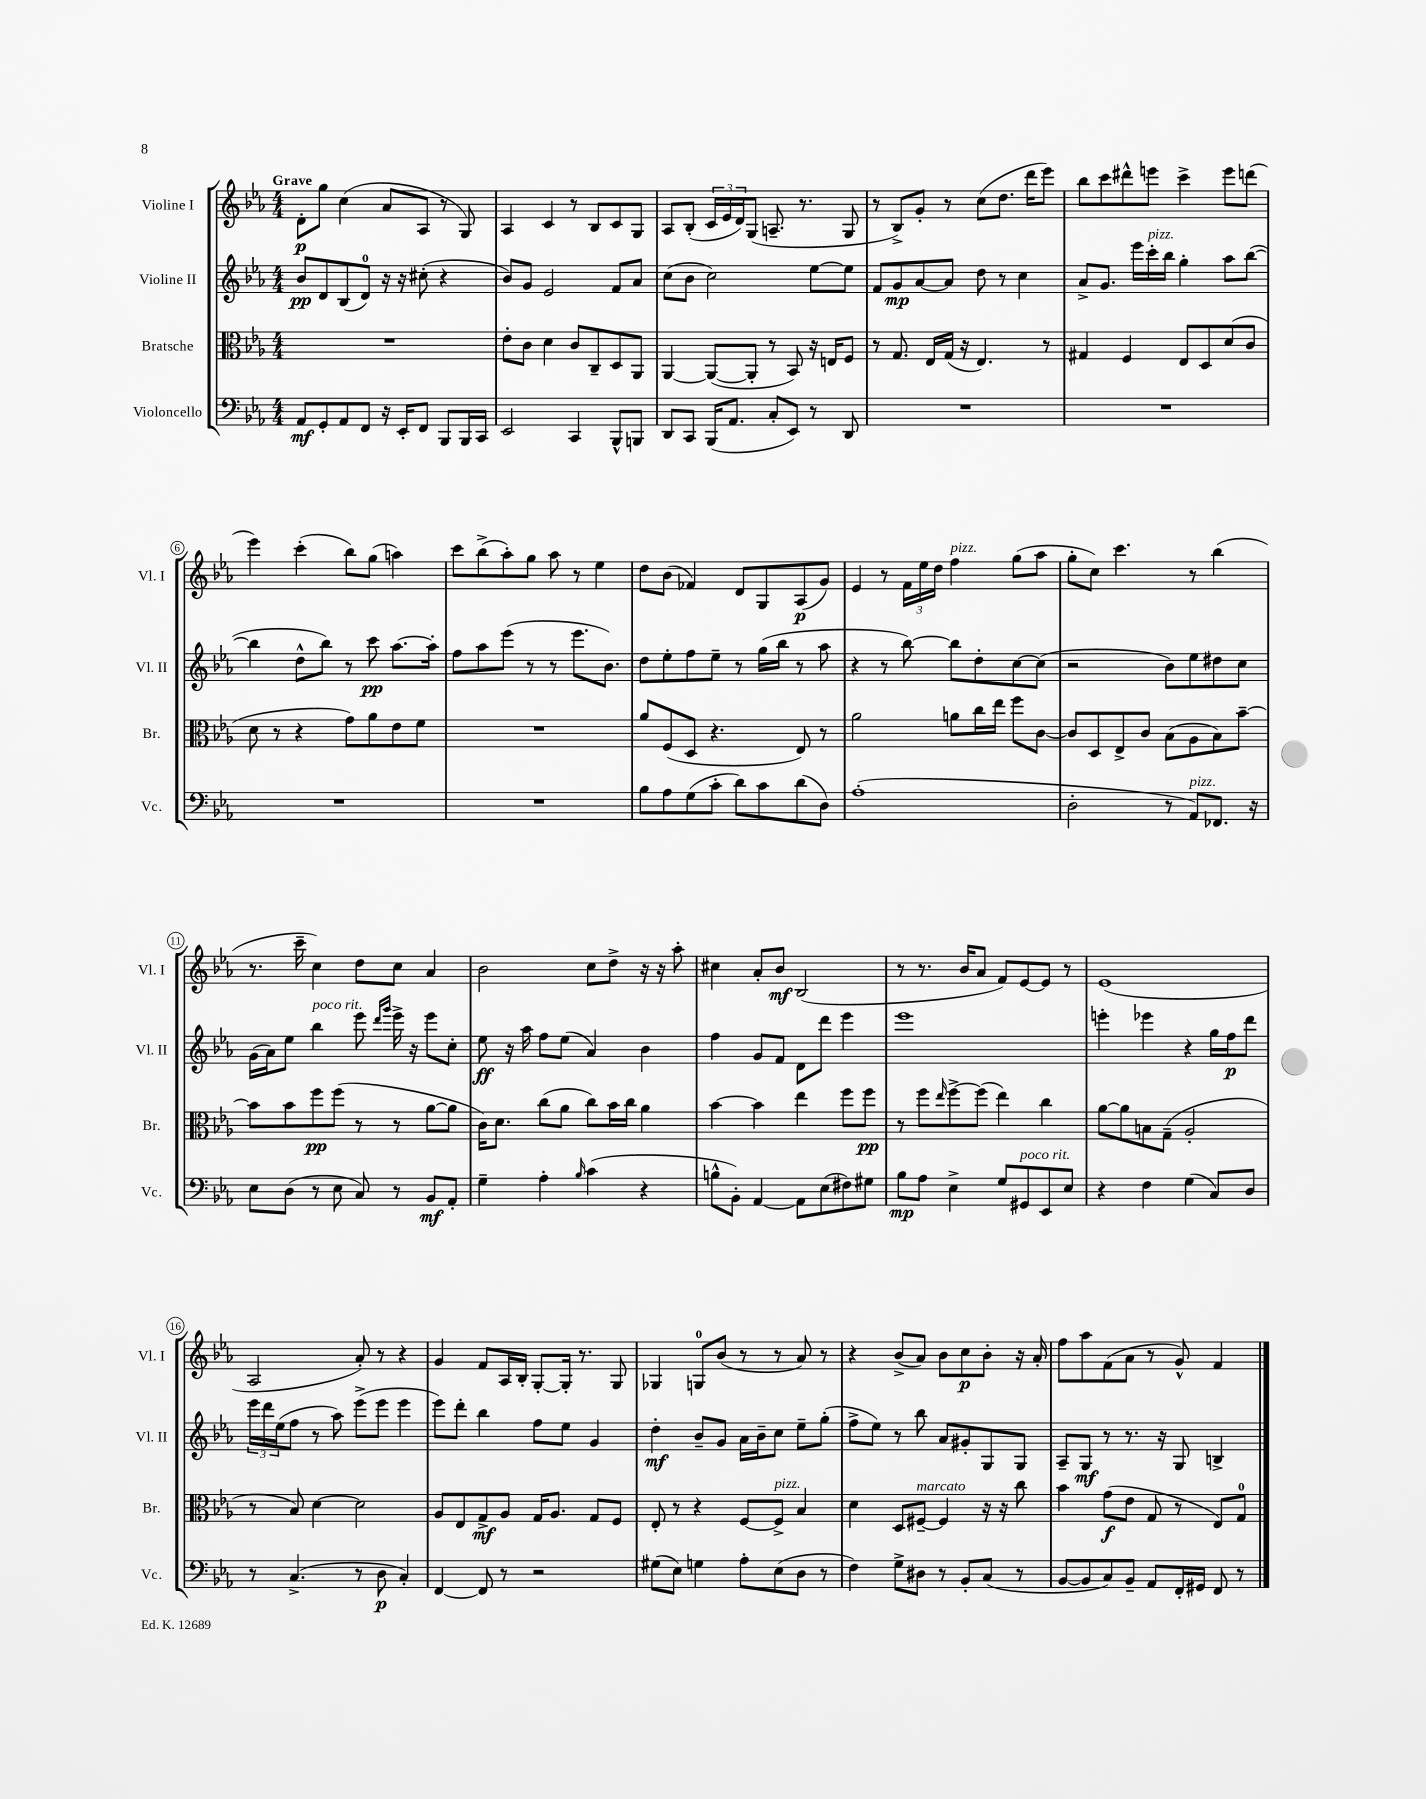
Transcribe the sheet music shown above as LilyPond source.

<<
\new StaffGroup <<
\new Staff = "s0" \with { instrumentName = "Violine I" shortInstrumentName = "Vl. I" } {
    \clef treble \key ees \major \numericTimeSignature \time 4/4 \tempo "Grave"
    d'8-.\p g''8 c''4( aes'8 aes8 r8 g8) |
    aes4 c'4 r8 bes8 c'8 g8 |
    aes8 bes8-.( \tuplet 3/2 { c'16 ees'16 d'16) } g8( a8.-- r8. g8 |
    r8 bes8->) g'8-. r8 c''8( d''8. d'''16 ees'''8) |
    bes''8 c'''8 dis'''8-^ e'''8 c'''4-> e'''8 d'''8( |
    ees'''4) c'''4-.( bes''8) g''8( a''4) |
    c'''8 bes''8->( aes''8-.) g''8 aes''8 r8 ees''4 |
    d''8 bes'8( fes'4) d'8 g8 aes8\p( g'8) |
    ees'4 r8 \tuplet 3/2 { f'16 ees''16 d''16 } f''4^\markup { \italic "pizz." } g''8( aes''8 |
    g''8-. c''8) c'''4. r8 bes''4( |
    r8. c'''16-- c''4) d''8 c''8 aes'4 |
    bes'2 c''8 d''8-> r16 r16 aes''8-. |
    cis''4 aes'8-. bes'8\mf bes2( |
    r8 r8. bes'16 aes'8 f'8) ees'8~ ees'8 r8 |
    ees'1( |
    aes2 aes'8-.) r8 r4 |
    g'4 f'8 aes16 bes16-. g8~-. g16-. r8. g8 |
    ges4 g8-0 bes'8( r8 r8 aes'8) r8 |
    r4 bes'8->( aes'8) bes'8 c''8\p bes'8-. r16 aes'16-. |
    f''8 aes''8 f'8( aes'8 r8 g'8-^) f'4 \bar "|." |
}
\new Staff = "s1" \with { instrumentName = "Violine II" shortInstrumentName = "Vl. II" } {
    \clef treble \key ees \major \numericTimeSignature \time 4/4
    bes'8\pp d'8 bes8( d'8-0) r16 r16 cis''8-.( r4 |
    bes'8) g'8 ees'2 f'8 aes'8 |
    c''8( bes'8 c''2) ees''8~ ees''8 |
    f'8 g'8\mp aes'8~ aes'8 d''8 r8 c''4 |
    aes'8-> g'8. ees'''16 c'''16-.^\markup { \italic "pizz." } bes''16 g''4-. aes''8 bes''8~( |
    bes''4 d''8-^ bes''8) r8 c'''8\pp aes''8.~ aes''16-. |
    f''8 aes''8 ees'''8( r8 r8 ees'''8. bes'8.) |
    d''8 ees''8-. f''8 ees''8-- r8 g''16( bes''16 r8 aes''8 |
    r4 r8 bes''8~) bes''8 d''8-. c''8~ c''8( |
    r2 bes'8) ees''8 dis''8 c''8 |
    g'16( aes'16) ees''8 bes''4^\markup { \italic "poco rit." } ees'''8 \grace { d'''16 g'''16 } ees'''16-> r16 ees'''8 c''8-. |
    ees''8\ff r16 aes''16 f''8 ees''8( aes'4) bes'4 |
    f''4 g'8 f'8 d'8 d'''8 ees'''4 |
    ees'''1 |
    e'''4-. ees'''4 r4 g''16 f''16\p d'''8 |
    \tuplet 3/2 { ees'''16 d'''16 ees''16( } f''8 r8 aes''8) ees'''8->( ees'''8 ees'''4 |
    ees'''8) d'''8-. bes''4 f''8 ees''8 g'4 |
    d''4-.\mf bes'8-- g'8 aes'16 bes'16-- c''8 ees''8-- g''8-.( |
    f''8-> ees''8) r8 bes''8 aes'8 gis'8-. g8 g8 |
    aes8-- g8\mf r8 r8. r16 g8 b4-> \bar "|." |
}
\new Staff = "s2" \with { instrumentName = "Bratsche" shortInstrumentName = "Br." } {
    \clef alto \key ees \major \numericTimeSignature \time 4/4
    R1 |
    ees'8-. c'8 d'4 c'8 c8-- d8 aes,8 |
    aes,4~ aes,8~( aes,8-. r8 bes,8) r16 e16 f8 |
    r8 g8. ees16 g16( r16 ees4.) r8 |
    gis4 f4 ees8 d8 d'8( c'8 |
    d'8 r8 r4 g'8) aes'8 ees'8 f'8 |
    R1 |
    aes'8 f8( d8 r4. ees8) r8 |
    aes'2 a'8 c''16 ees''16 f''8 c'8~ |
    c'8 d8 ees8-> c'8 bes8( aes8 bes8) bes'8~-- |
    bes'8 bes'8 f''8\pp f''8( r8 r8 aes'8~ aes'8 |
    c'16) d'8. c''8( aes'8 c''8) bes'16 c''16 aes'4 |
    bes'4~ bes'4 ees''4 f''8 f''8\pp |
    r8 f''8 \grace { ees''16 } f''8~-> f''8( ees''4) c''4 |
    aes'8~ aes'8 b8 g8--( aes2-. |
    r8 bes8) d'4~ d'2 |
    aes8 ees8 g8->\mf aes8 g16 aes8. g8 f8 |
    ees8-. r8 r4 f8~ f8->^\markup { \italic "pizz." } bes4 |
    d'4 d8 fis8~--^\markup { \italic "marcato" } fis4 r16 r16 c''8 |
    bes'4 g'8\f( ees'8 g8 r8 ees8) g8-0 \bar "|." |
}
\new Staff = "s3" \with { instrumentName = "Violoncello" shortInstrumentName = "Vc." } {
    \clef bass \key ees \major \numericTimeSignature \time 4/4
    aes,8\mf g,8-. aes,8 f,8 r16 ees,16-. f,8 bes,,8 bes,,16 c,16 |
    ees,2 c,4 bes,,8-^ b,,8 |
    d,8 c,8 bes,,16( aes,8. c8-. ees,8) r8 d,8 |
    R1 |
    R1 |
    R1 |
    R1 |
    bes8 aes8 g8( c'8-. d'8) c'8 d'8( d8) |
    aes1-.( |
    d2-. r8 aes,8^\markup { \italic "pizz." }) fes,8. r16 |
    ees8 d8( r8 ees8 c8) r8 bes,8\mf aes,8-. |
    g4-- aes4-. \grace { bes16 } c'4( r4 |
    b8-^ bes,8-.) aes,4~ aes,8 ees8( fis8) gis8 |
    bes8\mp aes8 ees4-> g8 gis,8^\markup { \italic "poco rit." } ees,8 ees8 |
    r4 f4 g4( c8) d8 |
    r8 c4.->( r8 d8\p c4-.) |
    f,4~ f,8 r8 r2 |
    gis8( ees8) g4 aes8-. ees8( d8 r8 |
    f4) g8-> dis8 r8 bes,8-. c8( r8 |
    bes,8~ bes,8 c8) bes,8-- aes,8 f,16-. gis,16 f,8 r8 \bar "|." |
}
>>
>>
\layout { \context { \Score \override BarNumber.stencil = #(make-stencil-circler 0.1 0.3 ly:text-interface::print) } }
